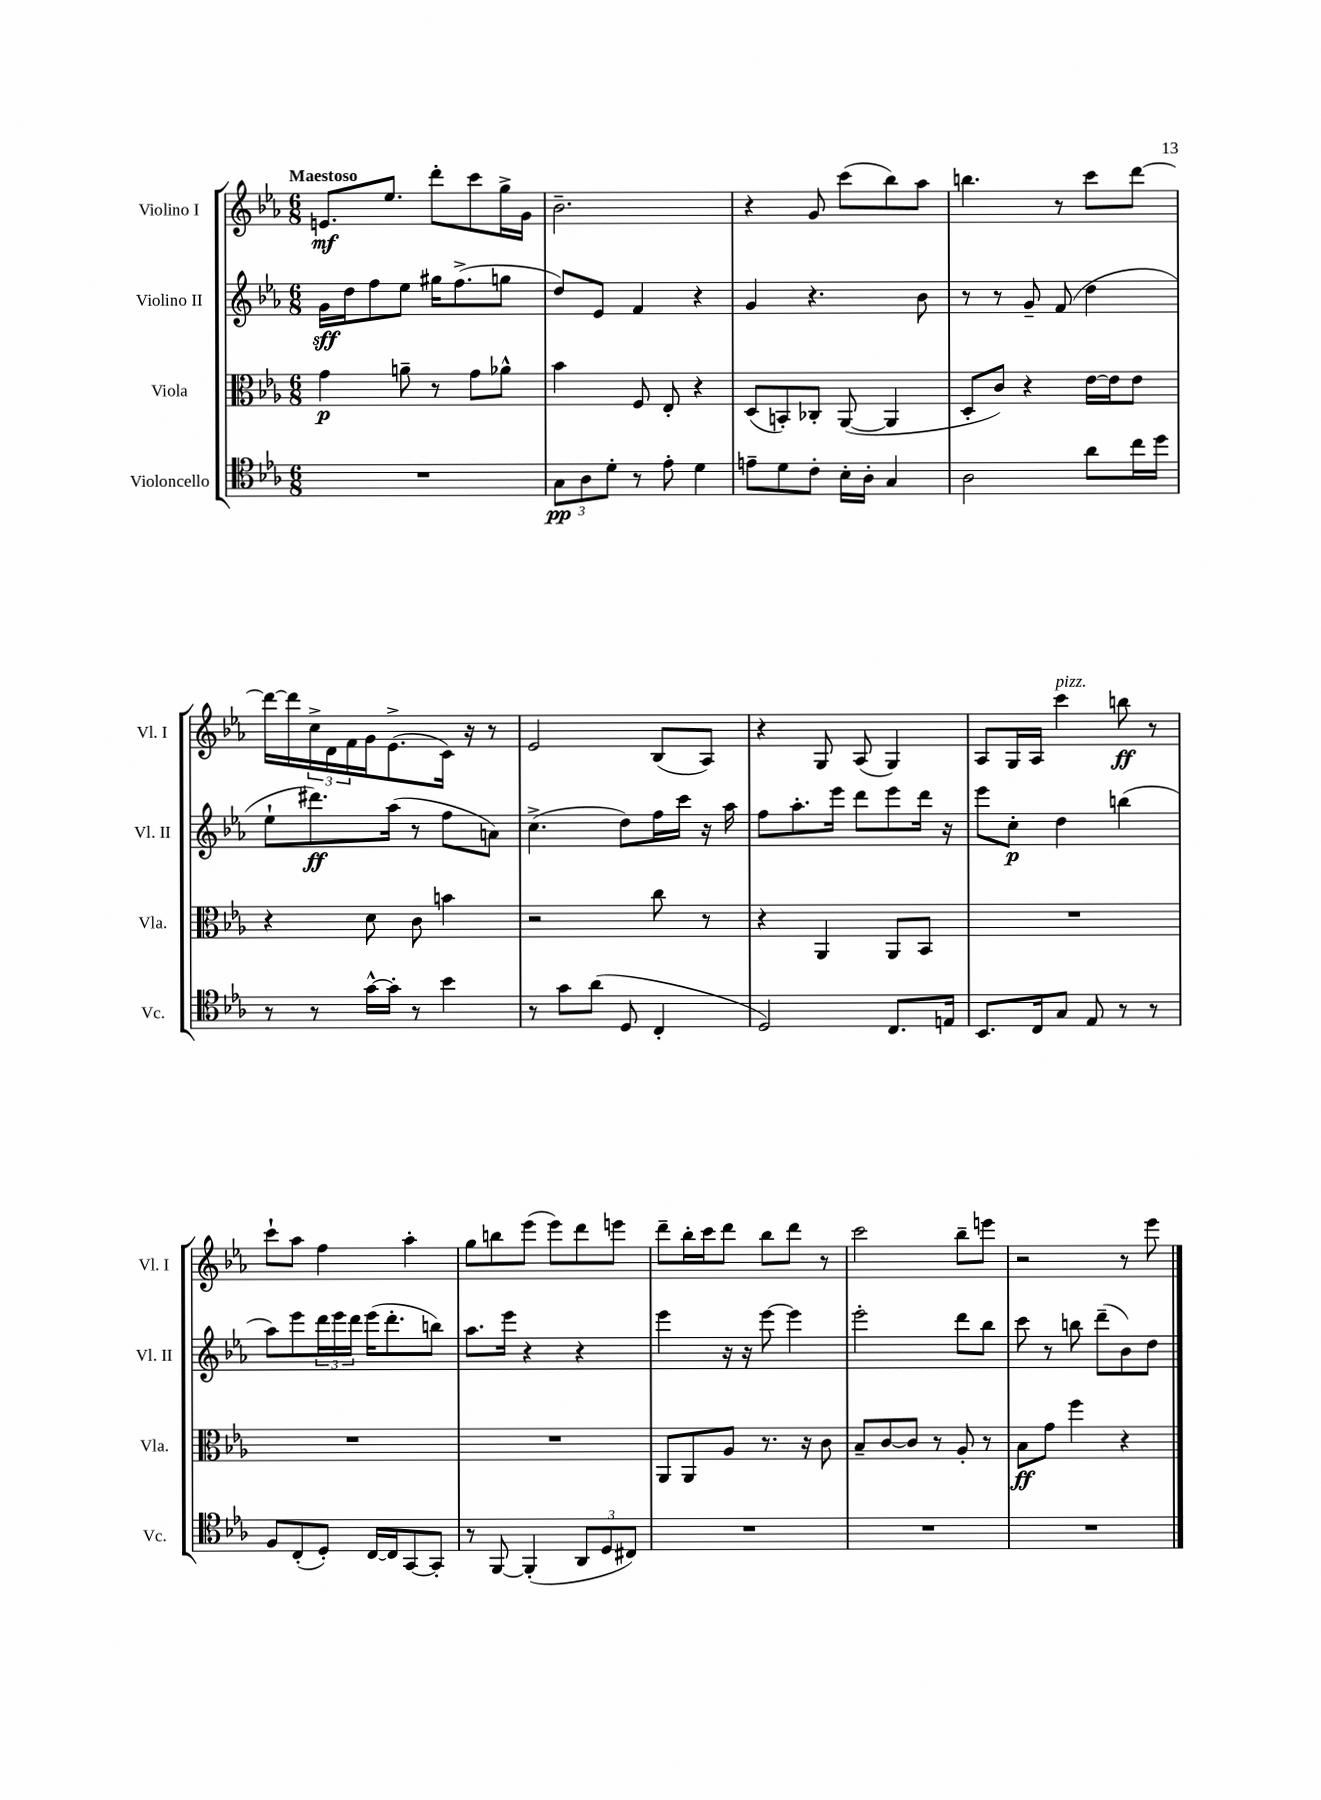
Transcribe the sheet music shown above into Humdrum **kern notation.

**kern	**dynam	**kern	**dynam	**kern	**dynam	**kern	**dynam
*part4	*part4	*part3	*part3	*part2	*part2	*part1	*part1
*staff4	*staff4	*staff3	*staff3	*staff2	*staff2	*staff1	*staff1
*I"Violoncello	*	*I"Viola	*	*I"Violino II	*	*I"Violino I	*
*I'Vc.	*	*I'Vla.	*	*I'Vl. II	*	*I'Vl. I	*
*clefC4	*	*clefC3	*	*clefG2	*	*clefG2	*
*k[b-e-a-]	*	*k[b-e-a-]	*	*k[b-e-a-]	*	*k[b-e-a-]	*
*M6/8	*	*M6/8	*	*M6/8	*	*M6/8	*
=1	=1	=1	=1	=1	=1	=1	=1
!	!	!	!	!	!	!LO:TX:a:B:t=Maestoso	!
2.r	.	4g\	p	16g\LL	sff	8.en/L	mf
.	.	.	.	16dd\J	.	.	.
.	.	.	.	8ff\	.	.	.
.	.	.	.	.	.	8.ee-/J	.
.	.	8an~\	.	8ee-\J	.	.	.
.	.	8r	.	16gg#X\KL	.	8ddd'\L	.
.	.	.	.	(8.ff^\	.	.	.
.	.	8g\L	.	.	.	8ccc\	.
.	.	8a-X^^\J	.	8ggn\J	.	16gg^\L	.
.	.	.	.	.	.	16g\JJ	.
=2	=2	=2	=2	=2	=2	=2	=2
12G\L	pp	4b-\	.	8dd/L)	.	2.b-~\	.
12A-\	.	.	.	.	.	.	.
.	.	.	.	8e-/J	.	.	.
12d'\J	.	.	.	.	.	.	.
8r	.	8F/	.	4f/	.	.	.
8e-'\	.	8E-'/	.	.	.	.	.
4d\	.	4r	.	4r	.	.	.
=3	=3	=3	=3	=3	=3	=3	=3
8en~\L	.	(8D/L	.	4g/	.	4r	.
8d\	.	8BBn'/)	.	.	.	.	.
8c'\J	.	8C-X'/J	.	4.r	.	8g/	.
16B-'\LL	.	([8AA-/	.	.	.	(8ccc\L	.
16A-'\JJ	.	.	.	.	.	.	.
4G/	.	4AA-/]	.	.	.	8bb-\)	.
.	.	.	.	8b-\	.	8aa-\J	.
=4	=4	=4	=4	=4	=4	=4	=4
2A-\	.	8D'/L	.	8r	.	4.bbn\	.
.	.	8c/J)	.	8r	.	.	.
.	.	4r	.	8g~/	.	.	.
.	.	.	.	(8f/	.	8r	.
8a-\L	.	[16e-\LL	.	4dd\	.	8ccc\L	.
.	.	16e-\J]	.	.	.	.	.
16cc\L	.	8e-\J	.	.	.	[8ddd\J	.
16dd\JJ	.	.	.	.	.	.	.
!!LO:LB:g=z
=5	=5	=5	=5	=5	=5	=5	=5
8r	.	4r	.	8ee-`\L	.	16ddd\LL_	.
.	.	.	.	.	.	16ddd\]	.
8r	.	.	.	8.ddd#X\)	ff	24cc^\	.
.	.	.	.	.	.	24d\	.
.	.	.	.	.	.	24f\	.
[16g^^\LL	.	8d\	.	.	.	16g\J	.
16g'\JJ]	.	.	.	(16aa-\Jk	.	(8.e-^\	.
8r	.	8c\	.	8r	.	.	.
4b-\	.	4bn\	.	8ff\L	.	16c\Jk)	.
.	.	.	.	.	.	16r	.
.	.	.	.	8an\J)	.	8r	.
=6	=6	=6	=6	=6	=6	=6	=6
8r	.	2r	.	(4.cc^\	.	2e-/	.
8g\L	.	.	.	.	.	.	.
(8a-\J	.	.	.	.	.	.	.
8D/	.	.	.	8dd\L)	.	.	.
4C'/	.	8cc\	.	16ff\L	.	(8B-/L	.
.	.	.	.	16ccc\JJ	.	.	.
.	.	8r	.	16r	.	8A-/J)	.
.	.	.	.	16aa-\	.	.	.
=7	=7	=7	=7	=7	=7	=7	=7
2D/)	.	4r	.	8ff\L	.	4r	.
.	.	.	.	8.aa-'\	.	.	.
.	.	4AA-/	.	.	.	8G/	.
.	.	.	.	16eee-\Jk	.	.	.
.	.	.	.	8ddd\L	.	(8A-/	.
8.C/L	.	8AA-/L	.	8eee-\	.	4G/)	.
.	.	8BB-/J	.	16ddd\Jk	.	.	.
16En/Jk	.	.	.	16r	.	.	.
=8	=8	=8	=8	=8	=8	=8	=8
8.BB-/L	.	2.r	.	8eee-\L	.	8A-/L	.
.	.	.	.	8cc'\J	p	16G/L	.
16C/k	.	.	.	.	.	16A-/JJ	.
!	!	!	!	!	!	!LO:TX:a:i:t=pizz.	!
8G/J	.	.	.	4dd\	.	4ccc\	.
8E-/	.	.	.	.	.	.	.
8r	.	.	.	(4bbn\	.	8bbn\	ff
8r	.	.	.	.	.	8r	.
!!LO:LB:g=z
=9	=9	=9	=9	=9	=9	=9	=9
8F/L	.	2.r	.	8aa-\L)	.	8ccc`\L	.
(8C'/	.	.	.	8eee-\	.	8aa-\J	.
8D'/J)	.	.	.	24ddd\L	.	4ff\	.
.	.	.	.	24eee-\	.	.	.
.	.	.	.	24ddd\JJ	.	.	.
[16C/LL	.	.	.	(16eee-\KL	.	.	.
16C/J]	.	.	.	8.ddd'\	.	.	.
[8GG/	.	.	.	.	.	4aa-'\	.
8GG'/J]	.	.	.	8bbn\J)	.	.	.
=10	=10	=10	=10	=10	=10	=10	=10
8r	.	2.r	.	8.aa-\L	.	8gg\L	.
[8FF/	.	.	.	.	.	8bbn\	.
.	.	.	.	16eee-\Jk	.	.	.
(4FF'/]	.	.	.	4r	.	(8eee-\J	.
.	.	.	.	.	.	8eee-\L)	.
12AA-/L	.	.	.	4r	.	8ddd\	.
12D/	.	.	.	.	.	.	.
.	.	.	.	.	.	8eeen\J	.
12C#X/J)	.	.	.	.	.	.	.
=11	=11	=11	=11	=11	=11	=11	=11
2.r	.	8AA-/L	.	4eee-\	.	8ddd~\L	.
.	.	8AA-/	.	.	.	16bb-'\L	.
.	.	.	.	.	.	16ccc\J	.
.	.	8A-/J	.	16r	.	8ddd\J	.
.	.	.	.	16r	.	.	.
.	.	8.r	.	[8eee-\	.	8bb-\L	.
.	.	.	.	4eee-\]	.	8ddd\J	.
.	.	16r	.	.	.	.	.
.	.	8c\	.	.	.	8r	.
=12	=12	=12	=12	=12	=12	=12	=12
2.r	.	8B-~/L	.	2eee-'\	.	2ccc\	.
.	.	[8c/	.	.	.	.	.
.	.	8c/J]	.	.	.	.	.
.	.	8r	.	.	.	.	.
.	.	8A-'/	.	8ddd\L	.	8bb-~\L	.
.	.	8r	.	8bb-\J	.	8eeen\J	.
=13	=13	=13	=13	=13	=13	=13	=13
2.r	.	8B-\L	ff	8ccc\	.	2r	.
.	.	8g\J	.	8r	.	.	.
.	.	4ff\	.	8bbn\	.	.	.
.	.	.	.	(8ddd~\L	.	.	.
.	.	4r	.	8b-\)	.	8r	.
.	.	.	.	8dd\J	.	8eee-\	.
==	==	==	==	==	==	==	==
*-	*-	*-	*-	*-	*-	*-	*-
